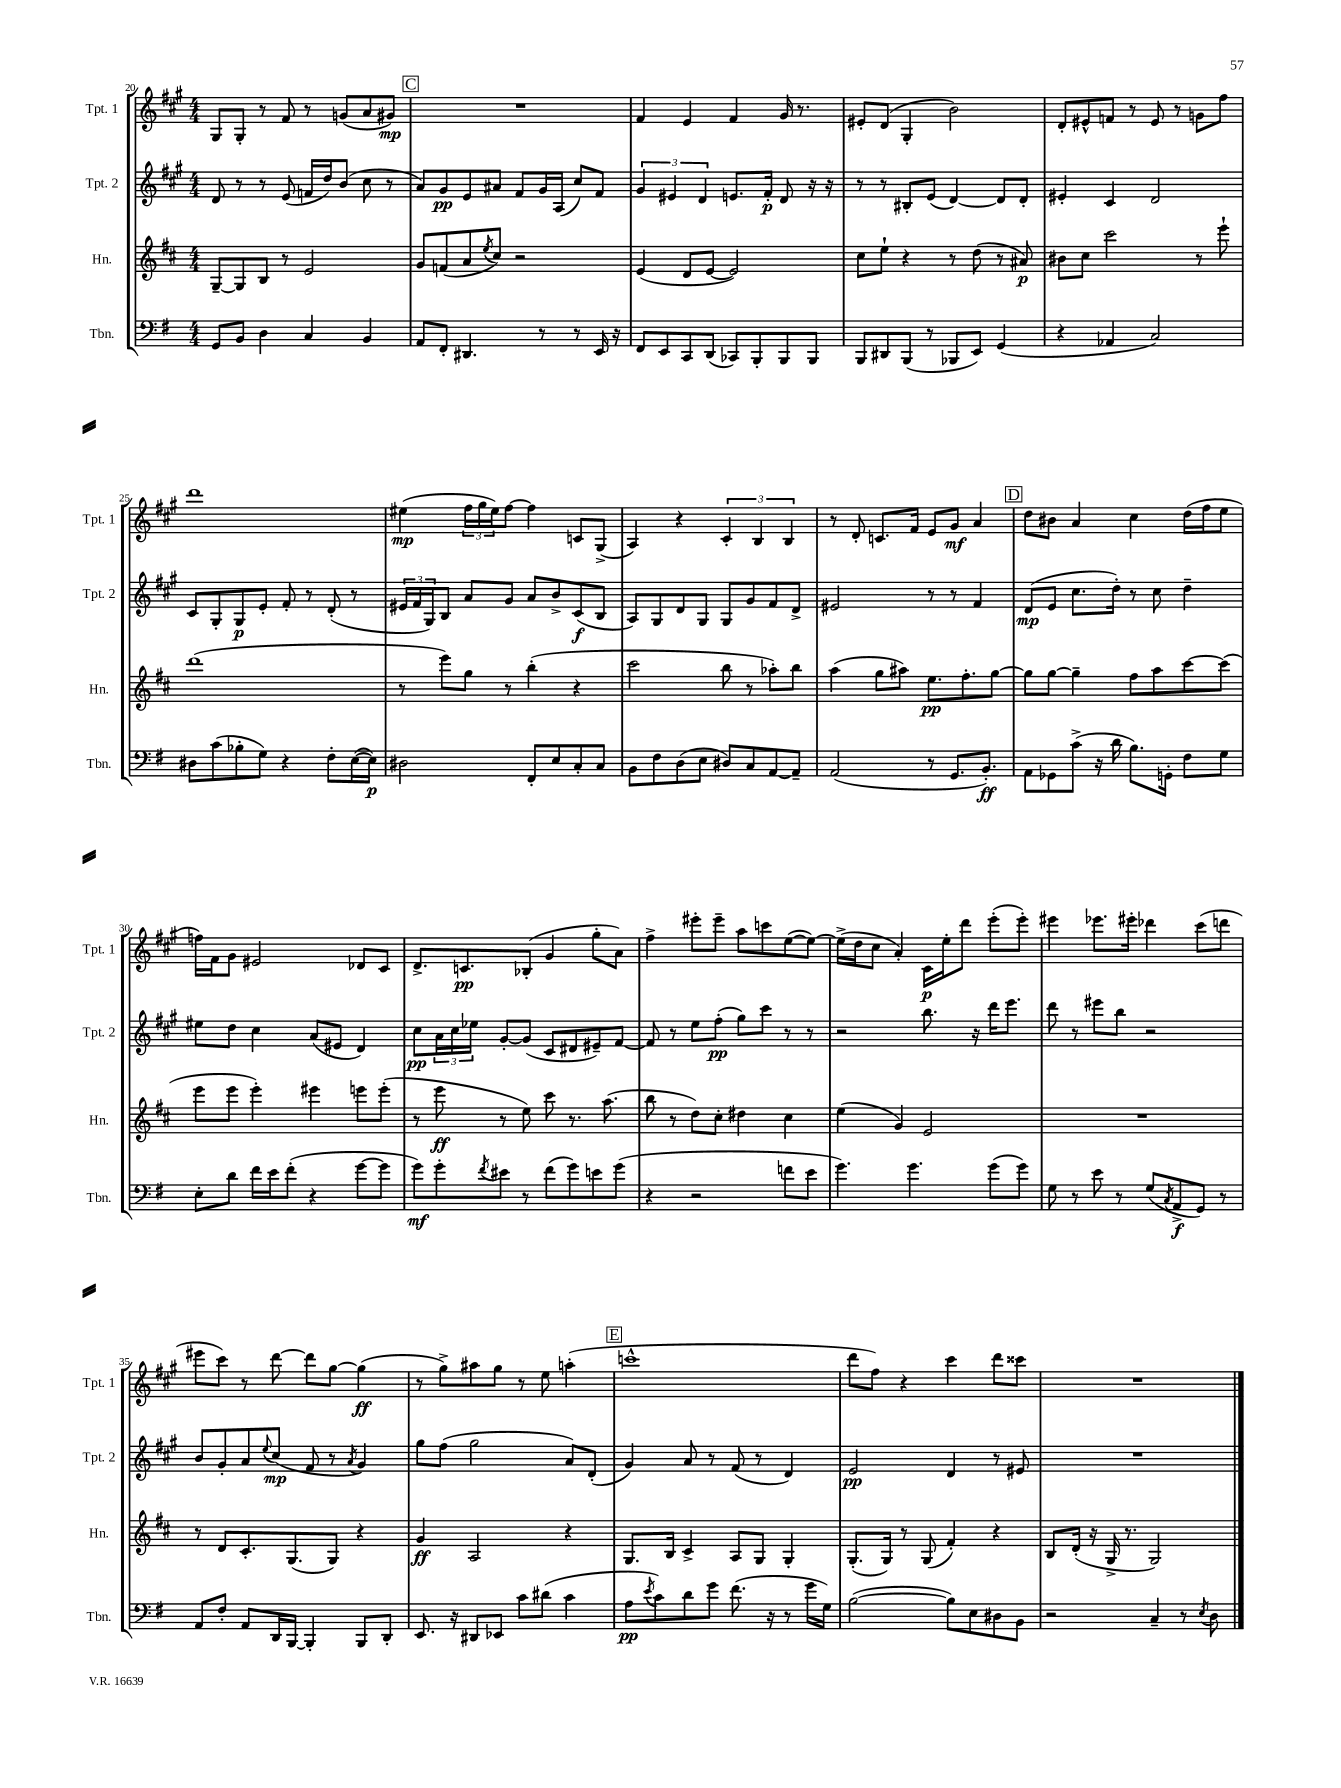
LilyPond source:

<<
\new StaffGroup <<
\new Staff = "s0" \with { instrumentName = "Tpt. 1" shortInstrumentName = "Tpt. 1" } {
    \clef treble \key a \major \numericTimeSignature \time 4/4
    gis8 gis8-. r8 fis'8 r8 g'8( a'8 gis'8\mp) |
    \mark \markup { \box "C" } R1 |
    fis'4 e'4 fis'4 gis'16 r8. |
    eis'8-. d'8( gis4-. b'2) |
    d'8-. eis'8-^ f'8 r8 eis'8 r8 g'8 fis''8 |
    d'''1 |
    eis''4\mp( \tuplet 3/2 { fis''16 gis''16 eis''16) } fis''8~ fis''4 c'8 gis8->( |
    a4) r4 \tuplet 3/2 { cis'4-. b4 b4 } |
    r8 d'8-. c'8. fis'16 e'8 gis'8\mf a'4 |
    \mark \markup { \box "D" } d''8 bis'8 a'4 cis''4 d''16( fis''16 e''8 |
    f''16) fis'16 gis'8 eis'2 des'8 cis'8 |
    d'8.-> c'8.\pp bes8-.( gis'4 gis''8-. a'8) |
    fis''4-> eis'''8-. eis'''8-- a''8 c'''8 e''8~( e''8~) |
    e''16->( d''16 cis''8 a'4-.) cis'16\p e''16-. d'''8 e'''8-.( e'''8-.) |
    eis'''4 ees'''8. eis'''16-. des'''4 cis'''8( d'''8 |
    eis'''8 cis'''8) r8 d'''8~ d'''8 gis''8~ gis''4\ff( |
    r8 gis''8->) ais''8 gis''8 r8 e''8 a''4-.( |
    \mark \markup { \box "E" } c'''1-^ |
    d'''8 fis''8) r4 cis'''4 d'''8 cisis'''8 |
    R1 \bar "|." |
}
\new Staff = "s1" \with { instrumentName = "Tpt. 2" shortInstrumentName = "Tpt. 2" } {
    \clef treble \key a \major \numericTimeSignature \time 4/4
    d'8 r8 r8 e'8( f'16 d''16) b'8( cis''8 r8 |
    \mark \markup { \box "C" } a'8) gis'8\pp e'8 ais'8 fis'8 gis'16 a16( cis''8) fis'8 |
    \tuplet 3/2 { gis'4 eis'4 d'4 } e'8. fis'16-.\p d'8 r16 r16 |
    r8 r8 bis8-. e'8( d'4~) d'8 d'8-. |
    eis'4-. cis'4 d'2 |
    cis'8 gis8-. gis8\p e'8-. fis'8-. r8 d'8-.( r8 |
    \tuplet 3/2 { eis'16 fis'16 gis16) } b8 a'8 gis'8 a'8 b'8-> cis'8\f( b8 |
    a8) gis8 d'8 gis8 gis8 gis'8 fis'8 d'8-> |
    eis'2 r8 r8 fis'4 |
    \mark \markup { \box "D" } d'8\mp( e'8 cis''8. d''16-.) r8 cis''8 d''4-- |
    eis''8 d''8 cis''4 a'8( eis'8 d'4) |
    cis''8\pp \tuplet 3/2 { a'16 cis''16 ees''16 } gis'8~-. gis'8( cis'8 dis'8 eis'8--) fis'8~ |
    fis'8 r8 e''8 fis''8-.\pp( gis''8) cis'''8 r8 r8 |
    r2 b''8. r16 d'''16 e'''8. |
    d'''8 r8 eis'''8 b''8 r2 |
    b'8 gis'8-. a'8 \appoggiatura { e''8 } cis''8\mp( fis'8 r8 \acciaccatura { a'8 } gis'4) |
    gis''8 fis''8( gis''2 a'8) d'8-.( |
    \mark \markup { \box "E" } gis'4) a'8 r8 fis'8( r8 d'4) |
    e'2\pp d'4 r8 eis'8 |
    R1 \bar "|." |
}
\new Staff = "s2" \with { instrumentName = "Hn." shortInstrumentName = "Hn." } {
    \clef treble \key d \major \numericTimeSignature \time 4/4
    g8~-- g8 b8 r8 e'2 |
    \mark \markup { \box "C" } g'8 f'8( a'8 \acciaccatura { e''8 } cis''8) r2 |
    e'4( d'8 e'8~ e'2) |
    cis''8 e''8-! r4 r8 d''8( r8 ais'8\p) |
    bis'8 cis''8 cis'''2 r8 e'''8-! |
    d'''1( |
    r8 e'''8) g''8 r8 b''4-.( r4 |
    cis'''2 b''8 r8 aes''8-.) b''8 |
    a''4( g''8 ais''8) e''8.\pp fis''8.-. g''8~ |
    \mark \markup { \box "D" } g''8 g''8~ g''4-- fis''8 a''8 cis'''8~ cis'''8( |
    e'''8 e'''8 e'''4-.) eis'''4 e'''8 e'''8-.( |
    r8 e'''8\ff r8 e''8) cis'''8 r8. a''8.( |
    b''8 r8 d''8) cis''8-. dis''4 cis''4 |
    e''4( g'4) e'2 |
    R1 |
    r8 d'8 cis'8.-. g8.( g8) r4 |
    g'4\ff a2 r4 |
    \mark \markup { \box "E" } g8. b16 cis'4-> a8 g8 g4-. |
    g8.-.( g16) r8 g8( fis'4-.) r4 |
    b8 d'16-.( r16 g16-> r8. g2) \bar "|." |
}
\new Staff = "s3" \with { instrumentName = "Tbn." shortInstrumentName = "Tbn." } {
    \clef bass \key g \major \numericTimeSignature \time 4/4
    g,8 b,8 d4 c4 b,4 |
    \mark \markup { \box "C" } a,8 fis,8-. dis,4. r8 r8 e,16 r16 |
    fis,8 e,8 c,8 d,8( ces,8) b,,8-. b,,8 b,,8 |
    b,,8 dis,8 b,,8( r8 bes,,8 e,8) g,4( |
    r4 aes,4 c2) |
    dis8 c'8( bes8-. g8) r4 fis8-. e16~( e16\p) |
    dis2 fis,8-. e8 c8-. c8 |
    b,8 fis8 d8( e8 dis8) c8 a,8~ a,8-- |
    a,2( r8 g,8. b,8.-.\ff) |
    \mark \markup { \box "D" } a,8 ges,8 c'8->( r16 d'16 b8.) g,16-. fis8 g8 |
    e8-. d'8 fis'16 e'16 fis'8-.( r4 g'8~ g'8 |
    g'8\mf) g'8-. \acciaccatura { fis'8 } eis'8 r8 fis'8( g'8) e'8 g'8( |
    r4 r2 f'8 e'8 |
    g'4.) g'4. g'8( g'8) |
    g8 r8 e'8 r8 g8( \acciaccatura { c8 } a,8->\f g,8) r8 |
    a,8 fis8-. a,8 d,16 b,,16~ b,,4-. b,,8 d,8-. |
    e,8. r16 dis,8 ees,8 c'8 dis'8( c'4 |
    \mark \markup { \box "E" } a8\pp \acciaccatura { e'8 } c'8) d'8 g'8 fis'8.( r16 r8 g'16 g16) |
    b2~( b8) e8 dis8 b,8 |
    r2 c4-- r8 \acciaccatura { e8 } d8 \bar "|." |
}
>>
>>
\layout { \context { \Score currentBarNumber = #20 } }
